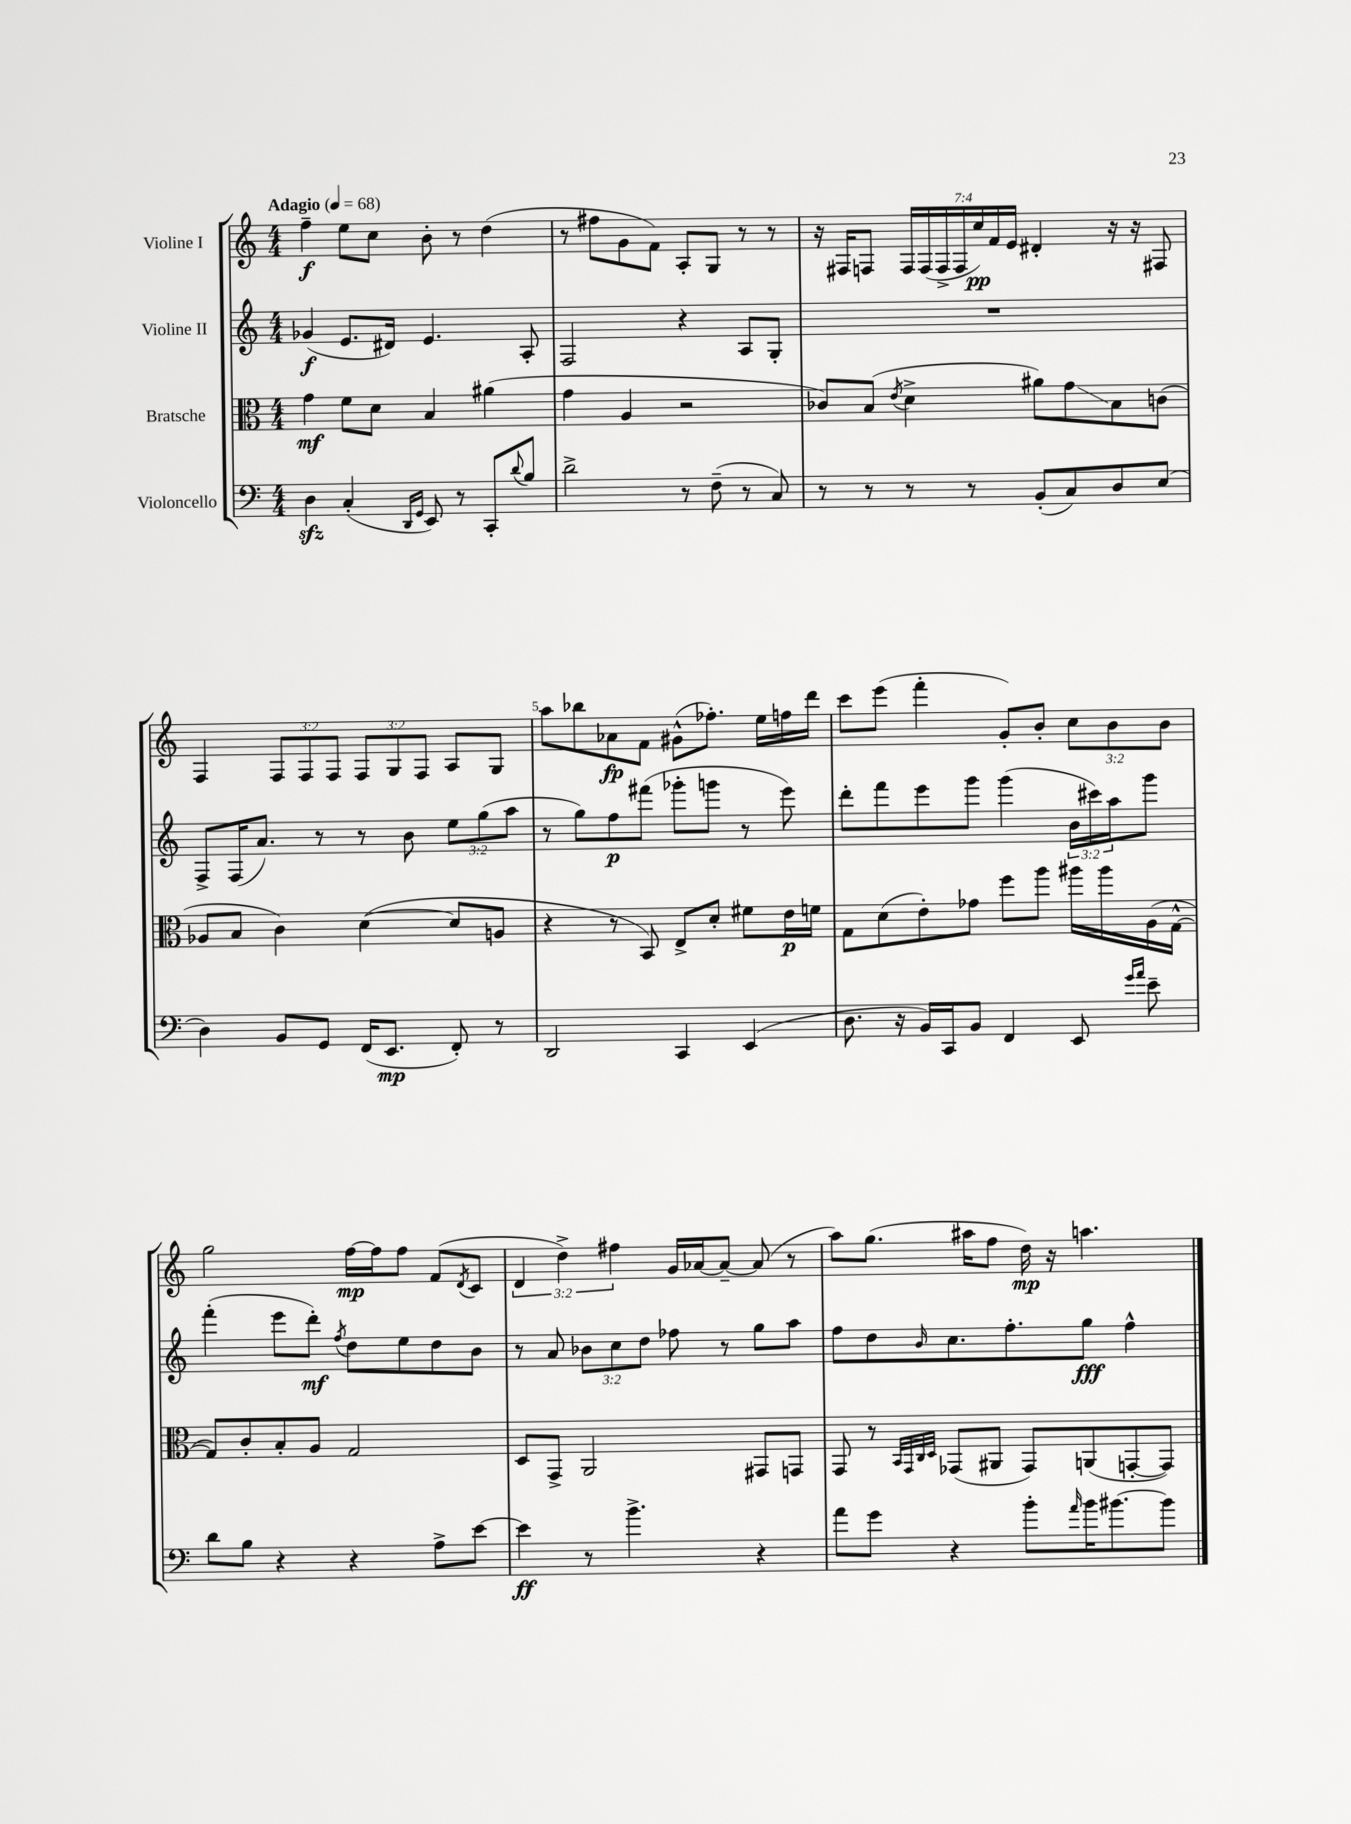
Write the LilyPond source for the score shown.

<<
\new StaffGroup <<
\new Staff = "s0" \with { instrumentName = "Violine I" } {
    \clef treble \key c \major \numericTimeSignature \time 4/4 \override Staff.TupletNumber.text = #tuplet-number::calc-fraction-text \tempo "Adagio" 4 = 68
    f''4--\f e''8 c''8 b'8-. r8 d''4( |
    r8 fis''8 g'8 f'8) a8-. g8 r8 r8 |
    r16 fis16 f8 \tuplet 7/4 { f16 f16( f16-> f16 c''16\pp) f'16 e'16 } dis'4-. r16 r16 fis8 |
    f4 \tuplet 3/2 { f8 f8 f8 } \tuplet 3/2 { f8 g8 f8 } a8 g8 |
    a''8 bes''8 aes'8\fp f'8 gis'8-^( fes''8.-.) e''16 f''16 d'''16 |
    c'''8 e'''8( f'''4-. g'8-.) b'8-. \tuplet 3/2 { c''8 b'8 b'8 } |
    g''2 f''16~\mp f''16 f''8 f'8( \acciaccatura { d'8 } c'8 |
    \tuplet 3/2 { d'4 d''4->) fis''4 } g'16 aes'16~ aes'8~-- aes'8( r8 |
    a''8) g''8.( ais''16 f''8 d''16\mp) r16 a''4. \bar "|." |
}
\new Staff = "s1" \with { instrumentName = "Violine II" } {
    \clef treble \key c \major \numericTimeSignature \time 4/4 \override Staff.TupletNumber.text = #tuplet-number::calc-fraction-text
    ges'4\f( e'8. dis'16) e'4. a8-. |
    f2 r4 a8 g8-. |
    R1 |
    f8-> f16( a'8.) r8 r8 b'8 \tuplet 3/2 { e''8 g''8( a''8 } |
    r8 g''8) f''8\p fis'''8( ges'''8-. g'''8 r8 e'''8) |
    d'''8-. f'''8 e'''8 g'''8 g'''4( \tuplet 3/2 { b'16 cis'''16) a''16 } g'''8 |
    f'''4-.( e'''8 d'''8-.\mf) \acciaccatura { f''8 } d''8 e''8 d''8 b'8 |
    r8 a'8 \tuplet 3/2 { bes'8 c''8 d''8 } fes''8 r8 g''8 a''8 |
    f''8 d''8 \grace { b'16 } c''8. f''8.-. g''8\fff f''4-^ \bar "|." |
}
\new Staff = "s2" \with { instrumentName = "Bratsche" } {
    \clef alto \key c \major \numericTimeSignature \time 4/4
    g'4\mf f'8 d'8 b4 ais'4( |
    g'4 a4 r2 |
    ces'8) b8( \acciaccatura { e'8 } d'4-> ais'8) g'8\glissando b8 c'8( |
    aes8 b8 c'4) d'4~( d'8 a8 |
    r4 r8 b,8) e8-> d'8-. fis'8 e'16\p f'16 |
    g8 d'8( e'8-.) ges'8 f''8 a''8 ais''16 ais''16 a16( g16~-^ |
    g8) c'8-. b8-. a8 g2 |
    d8 g,8-> a,2 gis,8 g,8 |
    g,8 r8 \grace { b,32 g,32 c32 d32 } ges,8( ais,8 ges,8) a,8( g,8~-. g,8) \bar "|." |
}
\new Staff = "s3" \with { instrumentName = "Violoncello" } {
    \clef bass \key c \major \numericTimeSignature \time 4/4
    d4\sfz c4-.( \grace { d,16 g,16 } e,8) r8 c,8-. \appoggiatura { d'8 } b8 |
    d'2-> r8 f8--( r8 c8) |
    r8 r8 r8 r8 b,8-.( c8) d8 e8( |
    d4) b,8 g,8 f,16( e,8.\mp f,8-.) r8 |
    d,2 c,4 e,4( |
    d8. r16 b,16) c,16 b,8 f,4 e,8 \grace { g'16 a'16 } e'8-- |
    d'8 b8 r4 r4 a8-> e'8~ |
    e'4\ff r8 b'4.-> r4 |
    a'8 g'8 r4 b'8-. \grace { a'16 } b'16 bis'8.~ bis'8 \bar "|." |
}
>>
>>
\layout { \context { \Score \override BarNumber.break-visibility = ##(#f #t #t) barNumberVisibility = #(every-nth-bar-number-visible 5) } }
